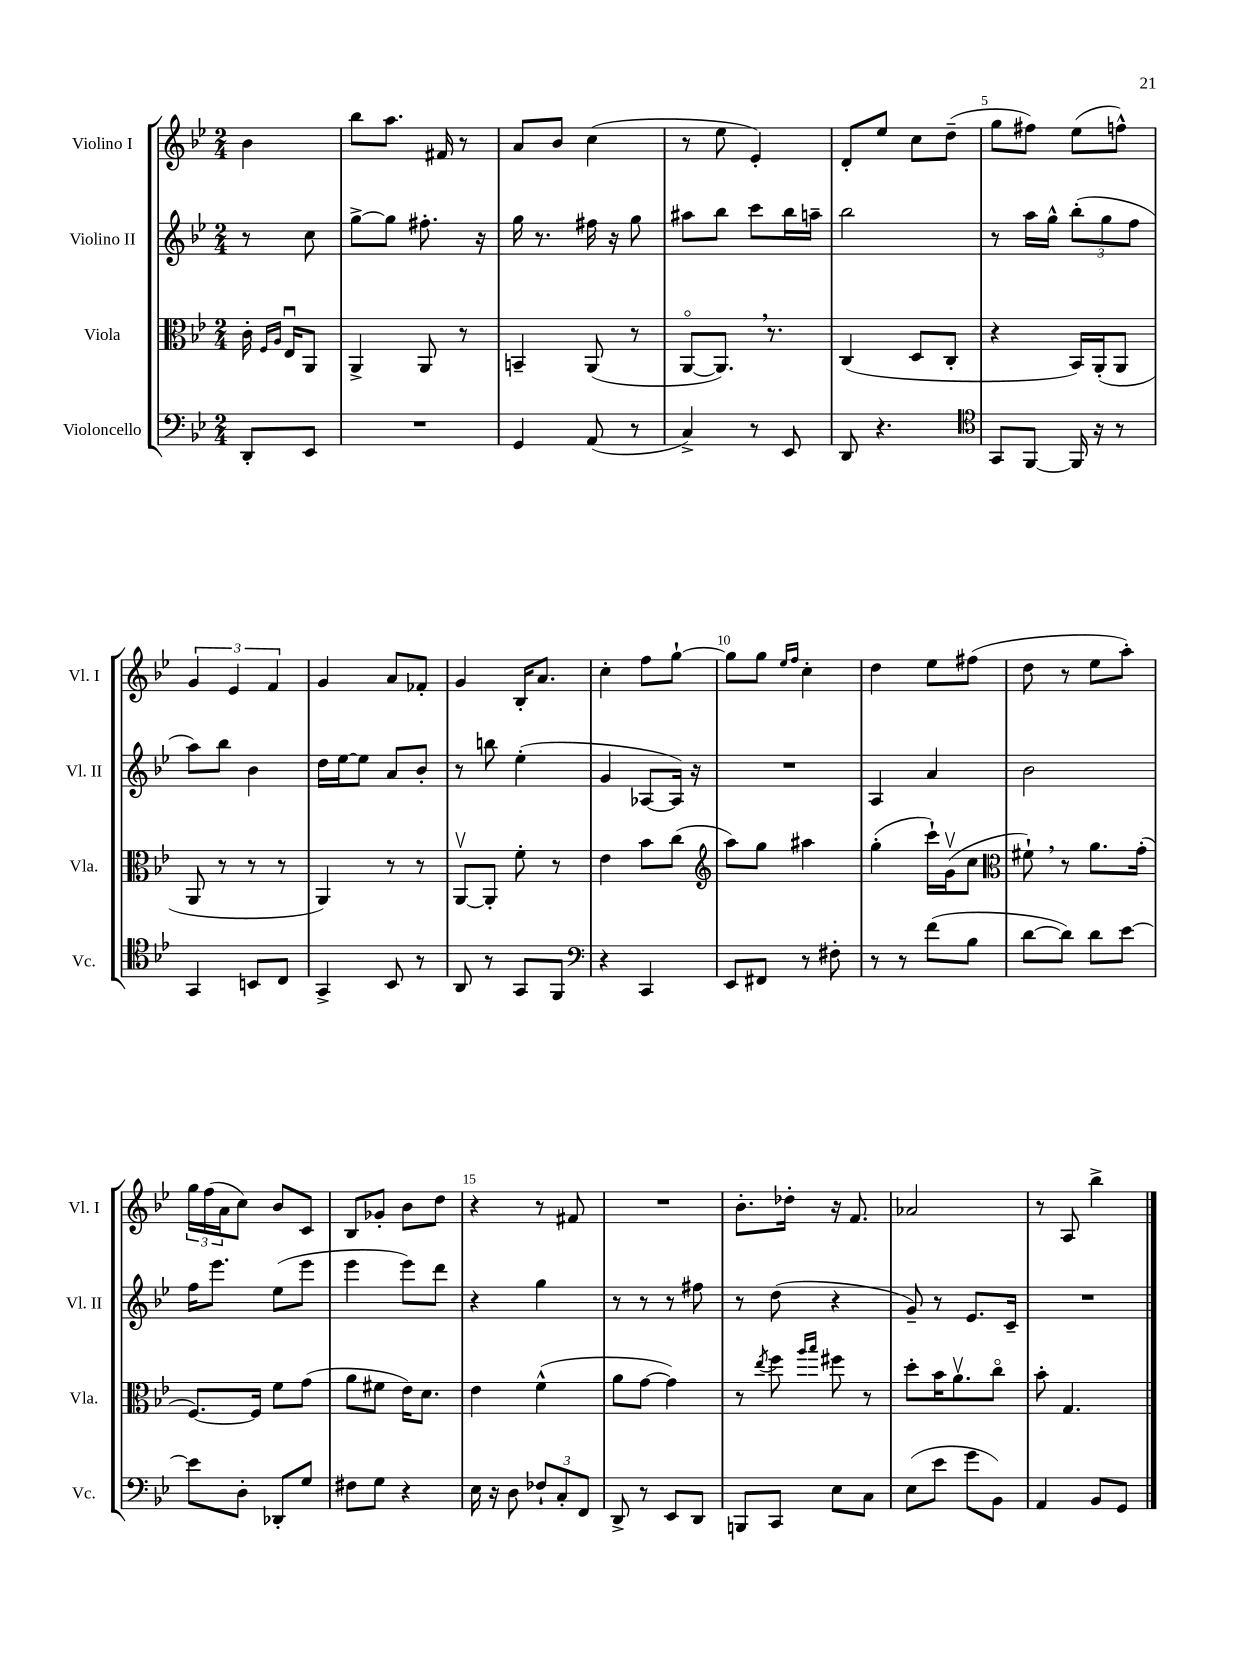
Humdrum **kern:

**kern	**kern	**kern	**kern
*part4	*part3	*part2	*part1
*staff4	*staff3	*staff2	*staff1
*I"Violoncello	*I"Viola	*I"Violino II	*I"Violino I
*I'Vc.	*I'Vla.	*I'Vl. II	*I'Vl. I
*clefF4	*clefC3	*clefG2	*clefG2
*k[b-e-]	*k[b-e-]	*k[b-e-]	*k[b-e-]
*M2/4	*M2/4	*M2/4	*M2/4
=	=	=	=
8DD'/L	16c'\	8r	4b-\
.	16qqF/LL	.	.
.	16qqA/JJ	.	.
.	16E-u/KL	.	.
8EE-/J	8AA/J	8cc\	.
=1	=1	=1	=1
2r	4AA^/	[8gg^\L	8bb-\L
.	.	8gg\J]	8.aa\J
.	8AA/	8.ff#X'\	.
.	.	.	16f#X/
.	8r	.	8r
.	.	16r	.
=2	=2	=2	=2
4GG/	4BBn~/	16gg\	8a/L
.	.	8.r	.
.	.	.	8b-/J
(8AA/	(8AA/	16ff#X\	(4cc\
.	.	16r	.
8r	8r	8gg\	.
=3	=3	=3	=3
4C^/)	[8AA/L	8aa#X\L	8r
.	8.AA,/J])	8bb-\J	8ee-\
8r	.	8ccc\L	4e-'/)
.	8.r	.	.
8EE-/	.	16bb-\L	.
.	.	16aan~\JJ	.
=4	=4	=4	=4
8DD/	(4C/	2bb-\	8d'/L
4.r	.	.	8ee-/J
.	8D/L	.	8cc\L
.	8C'/J	.	(8dd~\J
=5	=5	=5	=5
*clefC4	*	*	*
8GG/L	4r	8r	8gg\L
[8FF/J	.	16aa\LL	8ff#X\J)
.	.	16gg^^\JJ	.
16FF/]	16BB-/LL)	(12bb-'\L	(8ee-\L
16r	(16AA'/J	.	.
.	.	12gg\	.
8r	8AA/J	.	8ffn^^\J)
.	.	12ff\J	.
!!LO:LB:g=z
=6	=6	=6	=6
4GG/	8AA/	8aa\L)	6g/
.	8r	8bb-\J	.
.	.	.	6e-/
8BBn/L	8r	4b-\	.
.	.	.	6f/
8C/J	8r	.	.
=7	=7	=7	=7
4GG^/	4AA/)	16dd\LL	4g/
.	.	[16ee-\J	.
.	.	8ee-\J]	.
8BB-/	8r	8a/L	8a/L
8r	8r	8b-'/J	8f-X'/J
=8	=8	=8	=8
8AA/	[8AAv/L	8r	4g/
8r	8AA'/J]	8bbn\	.
8GG/L	8f'\	(4ee-'\	16B-'/KL
.	.	.	8.a/J
8FF/J	8r	.	.
=9	=9	=9	=9
*clefF4	*	*	*
4r	4e-\	4g/	4cc'\
4CC/	8b-\L	[8A-X/L	8ff\L
.	(8cc\J	16A-/Jk])	[8gg`\J
.	.	16r	.
=10	=10	=10	=10
*	*clefG2	*	*
8EE-/L	8aa\L)	2r	8gg\L]
8FF#X/J	8gg\J	.	8gg\J
.	.	.	16qqee-/LL
.	.	.	16qqff/JJ
8r	4aa#X\	.	4cc'\
8F#X'\	.	.	.
=11	=11	=11	=11
8r	(4gg'\	4A/	4dd\
8r	.	.	.
(8f\L	16ccc`\LL)	4a/	8ee-\L
.	(16gv\J	.	.
8B-\J	8cc\J	.	(8ff#X\J
=12	=12	=12	=12
*	*clefC3	*	*
[8d\L	8f#X`,\)	2b-\	8dd\
8d\J])	8r	.	8r
8d\L	8.a\L	.	8ee-\L
[8e-\J	.	.	8aa'\J)
.	(16g'\Jk	.	.
!!LO:LB:g=z
=13	=13	=13	=13
8e-\L]	[8.F/L)	16ff\KL	24gg\LL
.	.	.	(24ff\
.	.	8.eee-\J	.
.	.	.	24a\J
8D'\J	.	.	8cc\J)
.	16F/Jk]	.	.
8DD-X'/L	8f\L	(8ee-\L	8b-/L
8G/J	(8g\J	8eee-\J	8c/J
=14	=14	=14	=14
8F#X\L	8a\L	4eee-\	8B-/L
8G\J	8f#X\J	.	8g-X'/J
4r	16e-\KL)	8eee-\L)	8b-\L
.	8.d\J	.	.
.	.	8ddd\J	8dd\J
=15	=15	=15	=15
16E-\	4e-\	4r	4r
16r	.	.	.
8D\	.	.	.
12F-X`/L	(4f^^\	4gg\	8r
12C'/	.	.	.
.	.	.	8f#X/
12FF/J	.	.	.
=16	=16	=16	=16
8DD^/	8a\L	8r	2r
8r	[8g\J	8r	.
8EE-/L	4g\])	8r	.
8DD/J	.	8ff#X\	.
=17	=17	=17	=17
8BBBn/L	8r	8r	8.b-'\L
.	8qee-/	.	.
8CC/J	8ff\	(8dd\	.
.	.	.	16dd-X'\Jk
.	16qqaa/LL	.	.
.	16qqbb-/JJ	.	.
8E-\L	8ff#X\	4r	16r
.	.	.	8.f/
8C\J	8r	.	.
=18	=18	=18	=18
(8E-\L	8dd'\L	8g~/)	2a-X/
8e-\J	16b-\K	8r	.
.	8.av\	.	.
8g\L	.	8.e-/L	.
8BB-\J)	8cc\J	.	.
.	.	16c~/Jk	.
=19	=19	=19	=19
4AA/	8b-'\	2r	8r
.	4.G/	.	8A/
8BB-/L	.	.	4bb-^\
8GG/J	.	.	.
==	==	==	==
*-	*-	*-	*-
